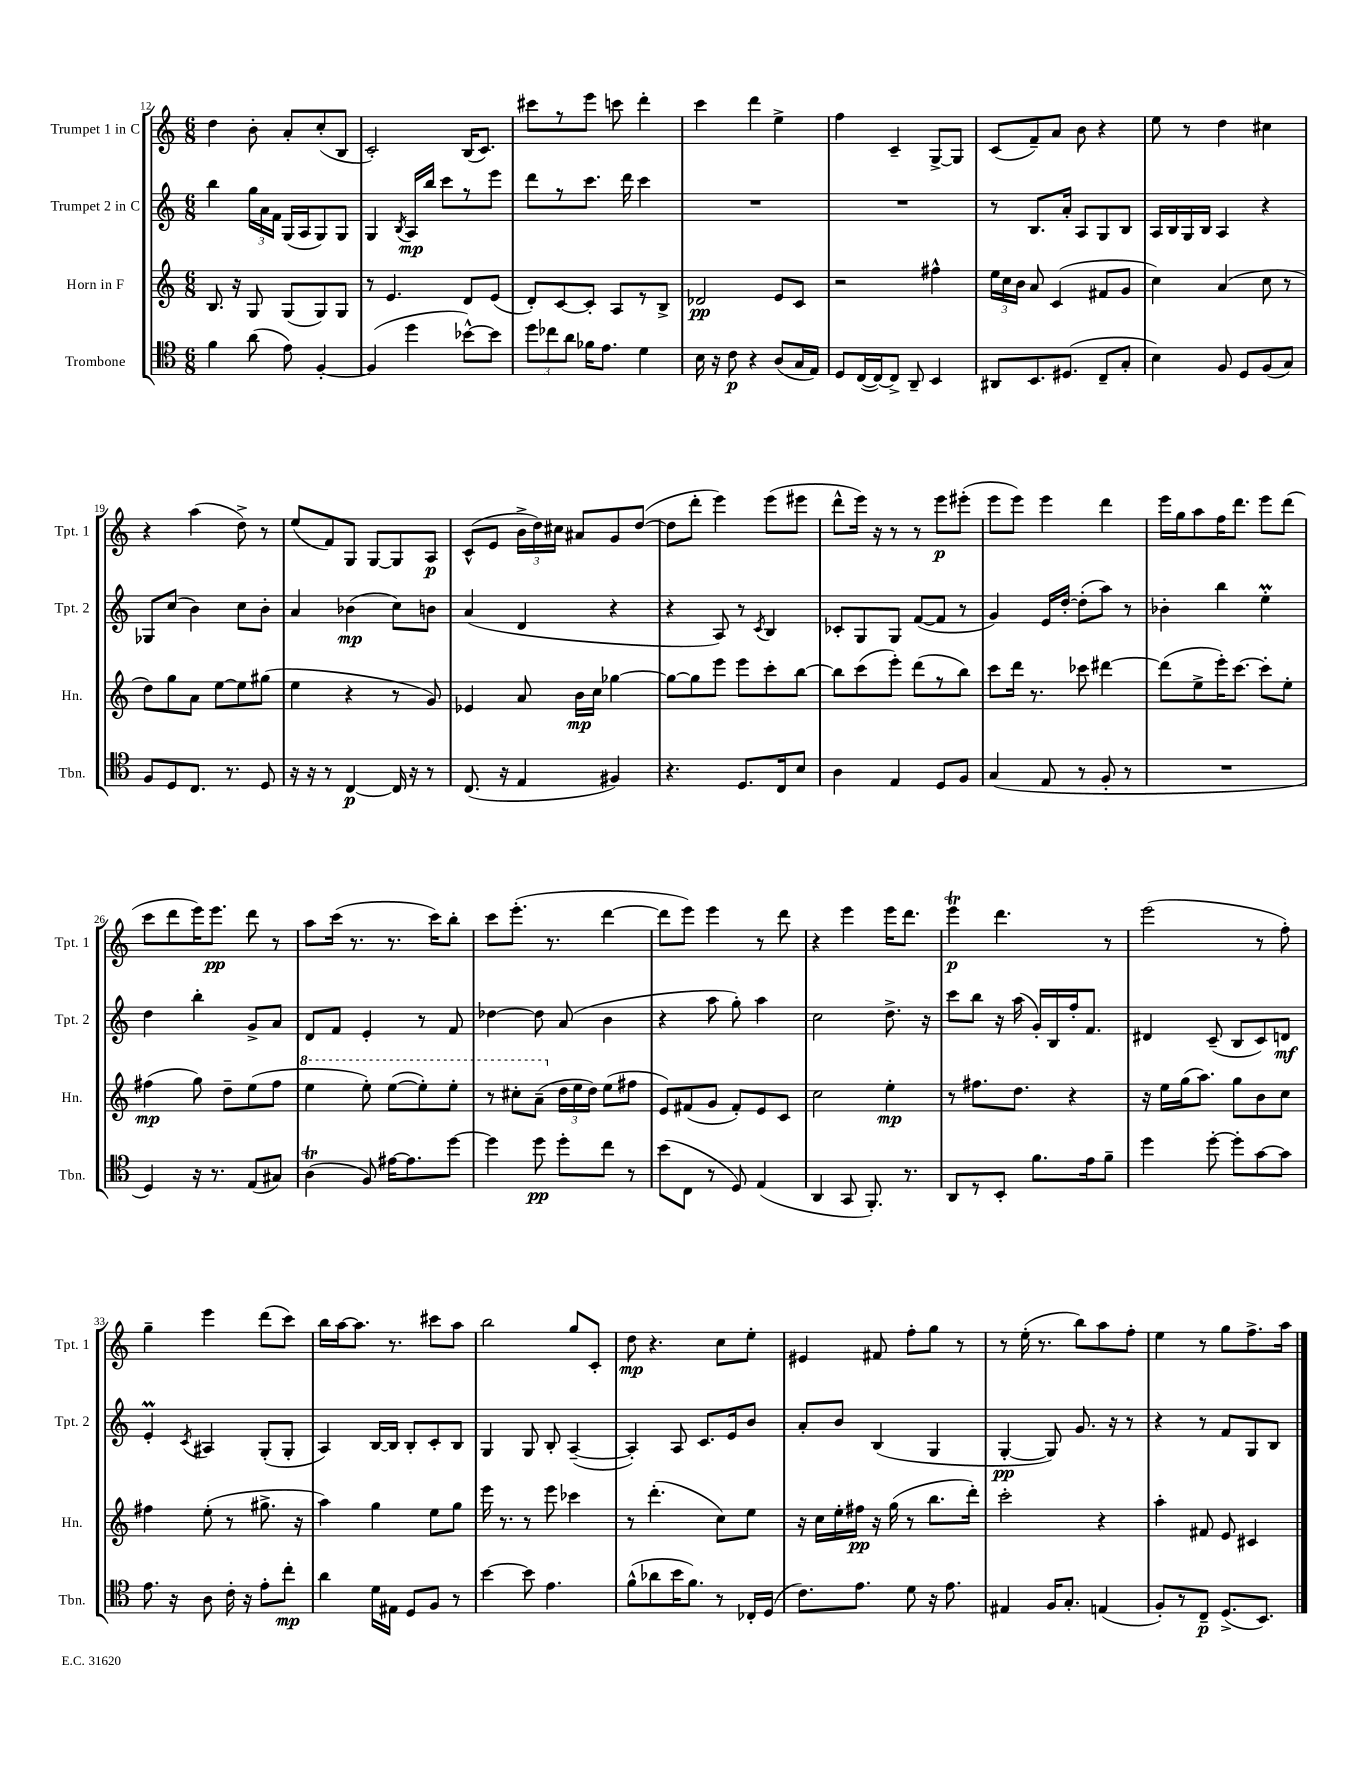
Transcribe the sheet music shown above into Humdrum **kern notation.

**kern	**kern	**kern	**kern
*staff4	*staff3	*staff2	*staff1
*clefC4	*clefG2	*clefG2	*clefG2
*k[]	*k[]	*k[]	*k[]
*M6/8	*M6/8	*M6/8	*M6/8
4f	8.B	4bb	4dd
.	16r	.	.
(8a	8G	24gg	8b'
.	.	24a	.
.	.	24f	.
8e)	(8G	(16G	8a'
.	.	16A	.
[4F'	8G)	8G)	(8cc'
.	8G	8G	8B
=	=	=	=
(4F]	8r	4G	2c')
.	4.e	.	.
.	.	8qB	.
4dd	.	16A	.
.	.	16bb	.
.	.	8ccc	.
[8b-^^)	8d	8r	(16B
.	.	.	8.c)
8b-]	(8e	8eee	.
=	=	=	=
12dd	8d')	8ddd	8ccc#
12cc-	.	.	.
.	[8c	8r	8r
12a	.	.	.
16f-	8c']	8.ccc	8eee
8.e	.	.	.
.	8A	.	8ccc
.	.	16ddd	.
4d	8r	4ccc	4ddd'
.	8B^	.	.
=	=	=	=
16B	2d-	2.r	4ccc
16r	.	.	.
8c	.	.	.
4r	.	.	4ddd
(8A	8e	.	4ee^
16G	8c	.	.
16E)	.	.	.
=	=	=	=
8D	2r	2.r	4ff
([16C	.	.	.
16C_)	.	.	.
8C^]	.	.	4c~
8AA~	.	.	.
4BB	4ff#^^	.	[8G^
.	.	.	8G]
=	=	=	=
8AA#	24ee	8r	(8c
.	24cc	.	.
.	24b	.	.
8.BB	8a	8.B	8f~)
.	(4c	.	8a
(8.D#	.	16a'	.
.	.	8A	8b
8C~	8f#	8G	4r
8G'	8g	8B	.
=	=	=	=
4B)	4cc)	16A	8ee
.	.	16B	.
.	.	16G	8r
.	.	16B	.
8F	(4a	4A	4dd
8D	.	.	.
(8F	8cc	4r	4cc#
8G)	8r	.	.
=	=	=	=
8F	8dd)	8G-	4r
8D	8gg	(8cc	.
8.C	8a	4b)	(4aa
.	[8ee	.	.
8.r	.	.	.
.	8ee]	8cc	8dd^)
8D	(8gg#	8b'	8r
=	=	=	=
16r	4ee	4a	(8ee
16r	.	.	.
8r	.	.	8f)
[4C	4r	(4b-	8G
.	.	.	[8G
16C]	8r	8cc)	8G]
16r	.	.	.
8r	8g)	8b	8A
=	=	=	=
(8.C	4e-	(4a	(8c^^
.	.	.	8e
16r	.	.	.
4E	8a	4d	24b^
.	.	.	24dd)
.	.	.	24cc#
.	16b	.	8a#
.	16cc	.	.
4F#)	[4gg-	4r	8g
.	.	.	([8dd
=	=	=	=
4.r	8gg-_	4r	8dd]
.	8gg-]	.	8ddd'
.	8eee	8A)	4eee)
8.D	8eee	8r	.
.	.	8qc	.
.	8ccc'	4B	(8eee
16C	.	.	.
8B	[8bb	.	8eee#
=	=	=	=
4A	8bb]	8c-'	8ddd^^
.	(8ccc	8G	16eee)
.	.	.	16r
4E	8eee')	8G	8r
.	(8ddd	([8f	8r
8D	8r	8f]	8eee
8F	8bb)	8r	(8eee#'
=	=	=	=
(4G	8ccc	4g)	8eee
.	16ddd	.	8eee)
.	8.r	.	.
8E	.	16e	4eee
.	.	[16dd'	.
8r	8ccc-	(8dd']	.
8F'	[4ddd#	8aa)	4ddd
8r	.	8r	.
=	=	=	=
2.r	(8ddd#]	4b-'	16eee
.	.	.	16gg
.	8ee^	.	8aa
.	16eee')	4bb	16ff
.	[8.ccc	.	8.ddd
.	8ccc']	4ee'	8eee
.	8ee'	.	(8ddd
=	=	=	=
4D)	(4ff#	4dd	8ccc
.	.	.	8ddd
16r	8gg)	4bb'	16eee)
8.r	.	.	8.eee
.	8dd~	.	.
(8E	(8ee	8g^	8ddd
8G#)	8ff#	8a	8r
=	=	=	=
(4A	4eee	8d	8aa
.	.	8f	(16ccc
.	.	.	8.r
8F)	8eee')	4e'	.
[16e#	([8eee	.	8.r
8.e#]	.	.	.
.	8eee'])	8r	.
.	.	.	16ccc)
[8dd	8eee'	8f	8bb'
=	=	=	=
4dd]	8r	[4dd-	8ccc
.	8ccc#'	.	(8.eee'
8dd	(8aa~	8dd-]	.
.	.	.	8.r
8dd'	24dd	(8a	.
.	24ee	.	.
.	24dd)	.	.
8cc	(8ee	4b	[4ddd
8r	8ff#	.	.
=	=	=	=
(8b	8e)	4r	8ddd]
8C	(8f#	.	8eee)
8r	8g	8aa	4eee
8D)	8f#')	8gg')	.
(4E	8e	4aa	8r
.	8c	.	8ddd
=	=	=	=
4AA	2cc	2cc	4r
8GG	.	.	4eee
8.FF')	.	.	.
.	4ee'	8.dd^	16eee
8.r	.	.	8.ddd
.	.	16r	.
=	=	=	=
8AA	8r	8ccc	4eee
8r	8.ff#	8bb	.
8BB'	.	16r	4.ddd
.	8.dd	(16aa	.
8.f	.	16g')	.
.	.	16B	.
.	4r	16ff'	.
16e	.	8.f	.
8f~	.	.	8r
=	=	=	=
4dd	16r	4d#	(2eee
.	16ee	.	.
.	(16gg	.	.
.	8.aa)	.	.
[8dd'	.	(8c~	.
8dd']	8gg	8B	.
[8g	8b	8c)	8r
8g]	8cc	8d	8ff')
=	=	=	=
8.e	4ff#	4e'	4gg~
16r	.	.	.
.	.	8qc	.
8A	(8ee'	4A#	4eee
16c'	8r	.	.
16r	.	.	.
8e'	8.gg#^	(8G'	(8ddd
8cc'	.	8G'	8ccc)
.	16r	.	.
=	=	=	=
4a	4aa)	4A)	16bb
.	.	.	[16aa
.	.	.	8.aa]
16d	4gg	[16B	.
16E#	.	16B]	8.r
8D	.	8B'	.
8F	8ee	8c'	8ccc#
8r	8gg	8B	8aa
=	=	=	=
[4b	16eee	4G	2bb
.	8.r	.	.
8b]	8r	8G	.
4.e	8eee	8B'	.
.	4ccc-	([4A~	8gg
.	.	.	8c'
=	=	=	=
(8f^^	8r	4A'])	8dd
8a-	(4.ddd'	.	4.r
16b	.	8A	.
8.f)	.	.	.
.	.	8.c	.
8r	8cc)	.	8cc
.	.	16e	.
16C-'	8ee	8b	8ee'
(16D	.	.	.
=	=	=	=
8.c)	16r	8a'	4e#
.	16cc	.	.
.	16ee'	8b	.
8.e	16ff#	.	.
.	16r	(4B	8f#
.	(16gg	.	.
8d	8r	.	8ff'
16r	8.bb	4G	8gg
8.e	.	.	.
.	.	.	8r
.	16ddd')	.	.
=	=	=	=
4E#	2ccc'	[4G'	8r
.	.	.	(16ee'
.	.	.	8.r
16F	.	8G])	.
8.G'	.	.	.
.	.	8.g	8bb)
(4E	4r	.	8aa
.	.	16r	.
.	.	8r	8ff'
=	=	=	=
8F')	4aa'	4r	4ee
8r	.	.	.
8C~	8f#	8r	8r
(8.D^	8e	8f	8gg
.	4c#	8G	8.ff^
8.BB)	.	.	.
.	.	8B	.
.	.	.	16aa
==	==	==	==
*-	*-	*-	*-
